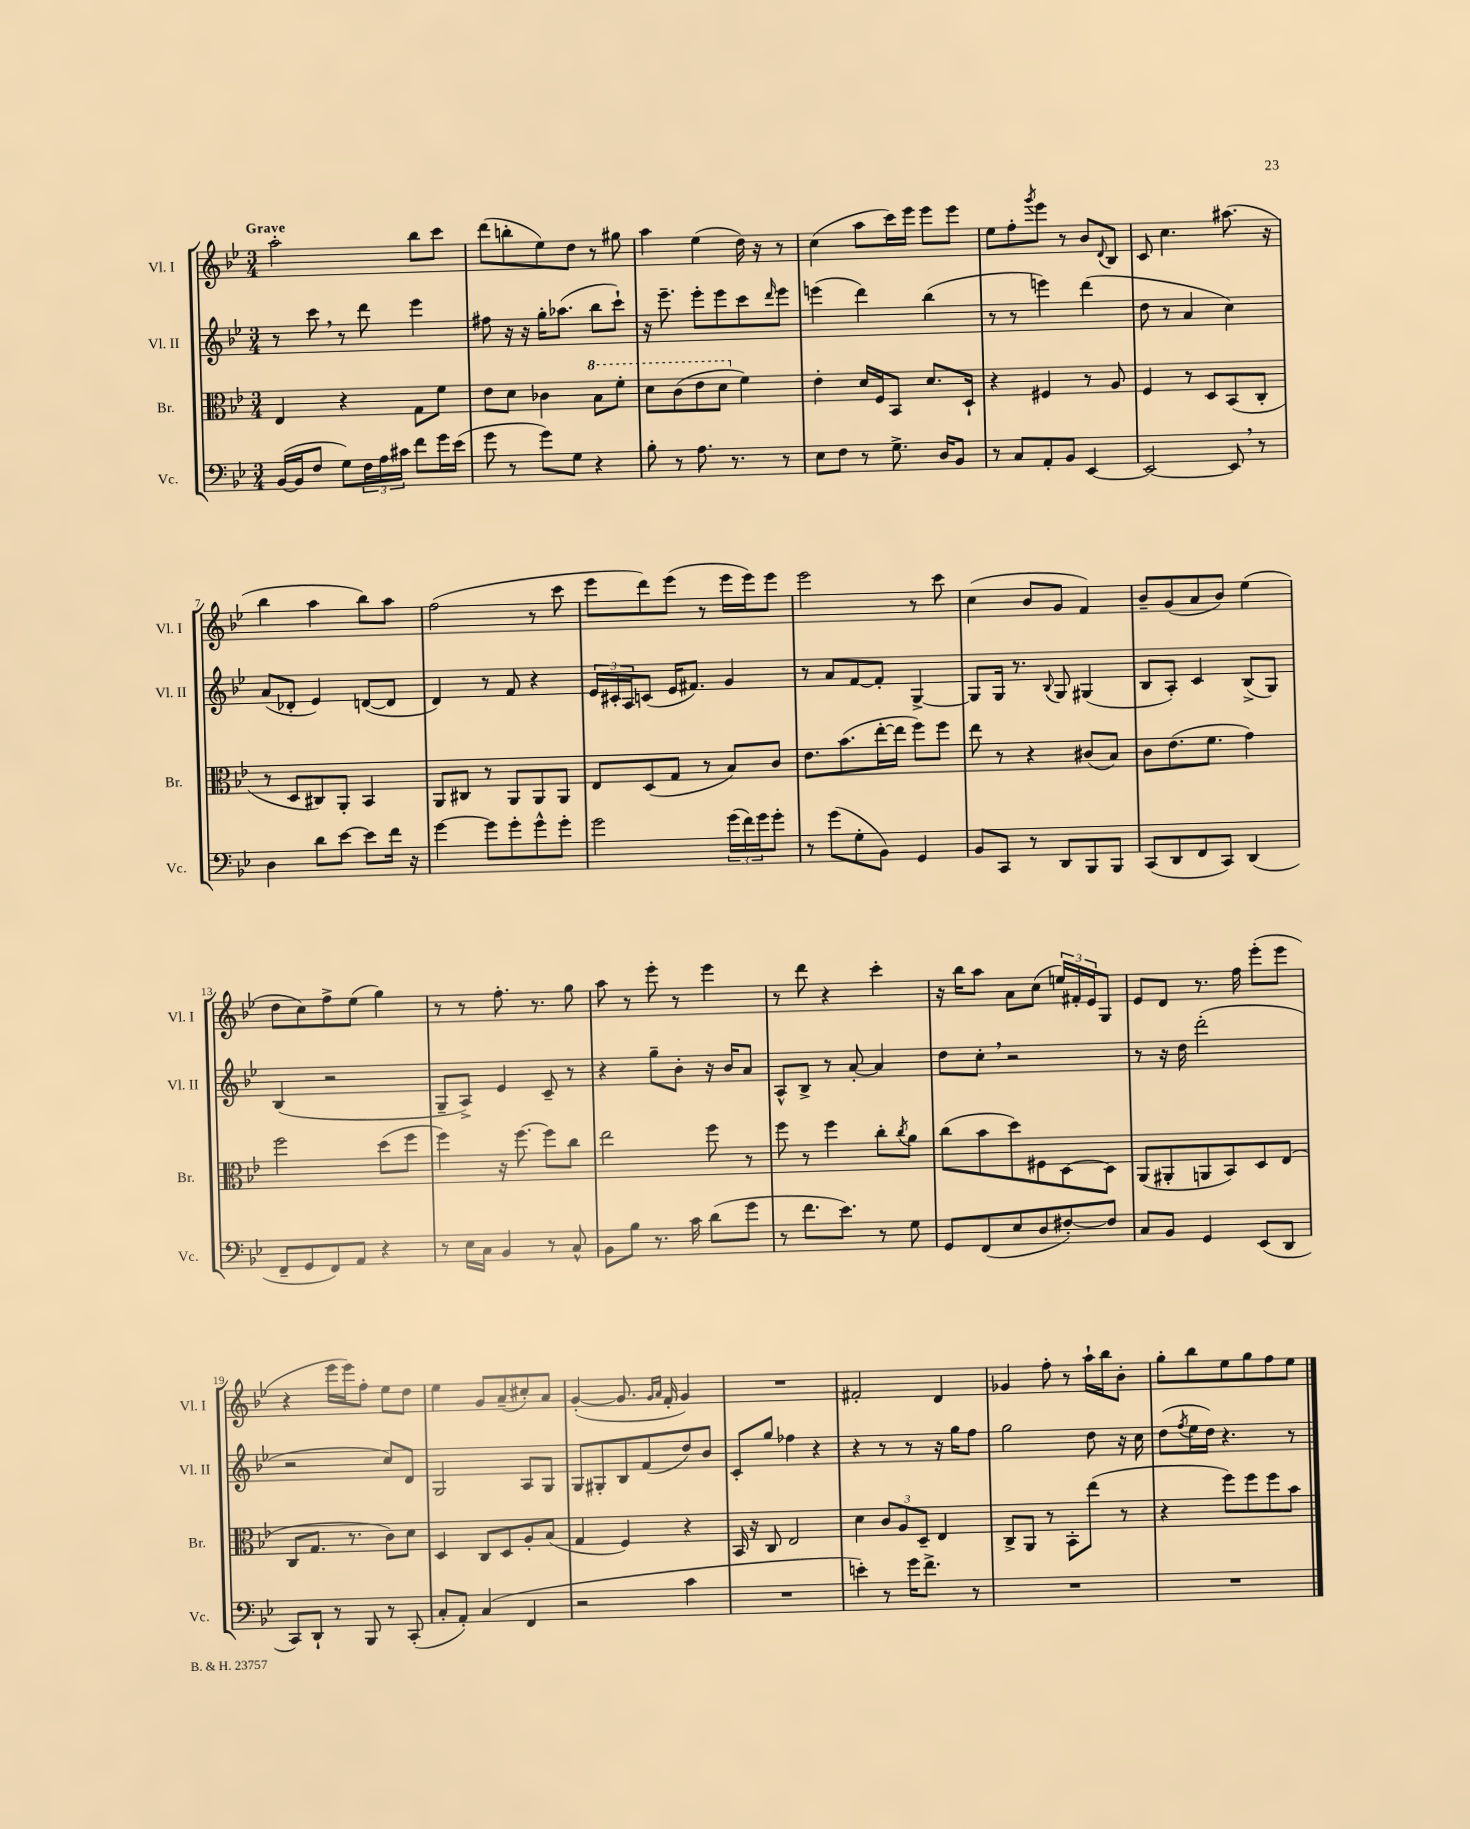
<<
\new StaffGroup <<
\new Staff = "s0" \with { instrumentName = "Vl. I" shortInstrumentName = "Vl. I" } {
    \clef treble \key bes \major \numericTimeSignature \time 3/4 \tempo "Grave"
    a''2-. bes''8 c'''8 |
    d'''8( b''8-. ees''8) d''8 r8 gis''8 |
    a''4 ees''4( d''16) r16 r8 |
    c''4( a''8 c'''16) ees'''16 ees'''8 ees'''8 |
    ees''8 f''8-. \acciaccatura { g'''8 } ees'''8 r8 bes'8 \appoggiatura { d'8 } bes8 |
    c'8 c''4. ais''8.( r16 |
    bes''4 a''4 bes''8) a''8 |
    f''2( r8 c'''8 |
    ees'''8 d'''8) ees'''8( r8 ees'''16 ees'''16) ees'''8 |
    ees'''2 r8 c'''8 |
    c''4( bes'8 g'8 f'4) |
    bes'8-- g'8( a'8 bes'8) ees''4( |
    d''8 c''8) f''8-> ees''8( g''4) |
    r8 r8 f''8.-. r8. g''8 |
    a''8 r8 ees'''8-. r8 ees'''4 |
    r8 d'''8 r4 c'''4-. |
    r16 bes''16 a''8 a'8 c''8( \tuplet 3/2 { e''16) fis'16-. ees'16 } g8 |
    ees'8 d'8 r8. f''16 ees'''8-.( ees'''8 |
    r4 ees'''16 ees'''16) f''8-. ees''8 d''8 |
    ees''4 g'8 a'8--( cis''8-.) a'8 |
    g'4~-.( g'8. \grace { g'16 a'16 } f'16-. g'4) |
    R2. |
    fis'2-. d'4 |
    ges'4 f''8-. r8 a''16-! bes''16 bes'8-. |
    g''8-. bes''8 ees''8 g''8 f''8 ees''8 \bar "|." |
}
\new Staff = "s1" \with { instrumentName = "Vl. II" shortInstrumentName = "Vl. II" } {
    \clef treble \key bes \major \numericTimeSignature \time 3/4
    r8 c'''8 \breathe r8 d'''8 ees'''4 |
    fis''8 r16 r16 g''16-. aes''8.( bes''8 c'''8-!) |
    r16 ees'''8.-- ees'''8-. ees'''8 c'''8 \grace { d'''16 } ees'''8 |
    e'''4( d'''4) bes''4( |
    r8 r8 e'''4) d'''4( |
    d''8 r8 a'4 c''4) |
    a'8( des'8-. ees'4) d'8~( d'8 |
    d'4) r8 f'8 r4 |
    \tuplet 3/2 { ees'16 cis'16-. a16 } c'8( ees'16 fis'8.) g'4 |
    r8 a'8 f'8~ f'8-. g4~-> |
    g8 g16 r8. \appoggiatura { bes8 } g8 gis4( |
    bes8 a8-.) c'4 bes8->( g8) |
    bes4( r2 |
    g8-- a8->) ees'4 c'8-- r8 |
    r4 g''8-- bes'8-. r16 bes'16 a'8 |
    a8-^ bes8-> r8 a'8~-. a'4 |
    d''8 c''8-. \breathe r2 |
    r8 r16 d''16 d'''2-.( |
    r2 c''8) d'8 |
    g2 a8 g8 |
    g8 gis8-. bes8 f'8( d''8) bes'8 |
    c'8-. g''8 fes''4 r4 |
    r4 r8 r8 r16 g''16 f''8 |
    g''2 d''8 r16 c''16 |
    d''8( \acciaccatura { f''8 } ees''16 d''16) r4. r8 \bar "|." |
}
\new Staff = "s2" \with { instrumentName = "Br." shortInstrumentName = "Br." } {
    \clef alto \key bes \major \numericTimeSignature \time 3/4
    ees4 r4 g8 f'8 |
    ees'8 d'8 ces'4 \ottava #1 bes'8 f''8-. |
    d''8 c''8( ees''8 d''8 \ottava #0 f'4) |
    ees'4-. d'16 f16 bes,8 d'8. d16-! |
    r4 fis4 r8 a8 |
    f4 r8 d8 bes,8( c8-. |
    r8 d8 cis8) a,8-. bes,4 |
    a,8 cis8 r8 a,8 a,8 a,8 |
    ees8 d8( g8 r8 bes8) c'8 |
    ees'8. bes'8.( ees''16~-. ees''16 f''8) f''8 |
    ees''8 r8 r4 cis'8( bes8) |
    c'8 ees'8.( f'8. g'4) |
    f''2 d''8( f''8 |
    f''4) r16 f''8.~ f''8 c''8 |
    ees''2 f''8 r8 |
    f''8 r8 f''4 c''8-. \acciaccatura { c''8 } a'8 |
    c''8( bes'8 d''8) fis8 d8~ d8 |
    a,8( ais,8-. a,8 bes,8) d8 ees8( |
    c8 g8. r8. c'8) d'8 |
    d4 c8 d8 a8-. bes8( |
    g4 f4) r4 |
    bes,16 r16 c8 ees2 |
    d'4 \tuplet 3/2 { c'8 a8 d8-- } ees4 |
    c8-> a,8 r8 bes,8-. ees''8( r8 |
    r4 f''8) f''8 f''8 bes'8 \bar "|." |
}
\new Staff = "s3" \with { instrumentName = "Vc." shortInstrumentName = "Vc." } {
    \clef bass \key bes \major \numericTimeSignature \time 3/4
    bes,16~( bes,16 f8 g8) \tuplet 3/2 { f16 a16 cis'16 } f'8 g'16 ees'16( |
    g'8 r8 g'8) g8 r4 |
    bes8-. r8 a8. r8. r8 |
    ees8 f8 r8 g8.-> d16 bes,8 |
    r8 c8 a,8-. bes,8 ees,4~ |
    ees,2~ ees,8 \breathe r8 |
    d4 d'8 ees'8~ ees'8 f'16 r16 |
    g'4~ g'8 g'8-. g'8-^ g'8-. |
    g'2 \tuplet 3/2 { g'16( f'16) g'16 } g'8-. |
    r8 g'8( g8-. bes,8) g,4 |
    bes,8 c,8 r8 d,8 bes,,8 bes,,8 |
    c,8( d,8 f,8 c,8) d,4( |
    f,8-- g,8 f,8) a,8 r4 |
    r8 ees16 c16 bes,4 r8 c8-^ |
    bes,8 bes8 r8. c'16 d'8( g'8 |
    r8 f'8. ees'8.) r8 g8 |
    g,8 f,8( ees8 d8 fis8~-.) fis8 |
    c8 bes,8 g,4 ees,8( d,8 |
    c,8) d,8-! r8 bes,,8 r8 c,8-.( |
    c8-. a,8-.) c4( f,4 |
    r2 c'4 |
    R2. |
    e'4-.) r8 g'16 f'8.-> r8 |
    R2. |
    R2. \bar "|." |
}
>>
>>
